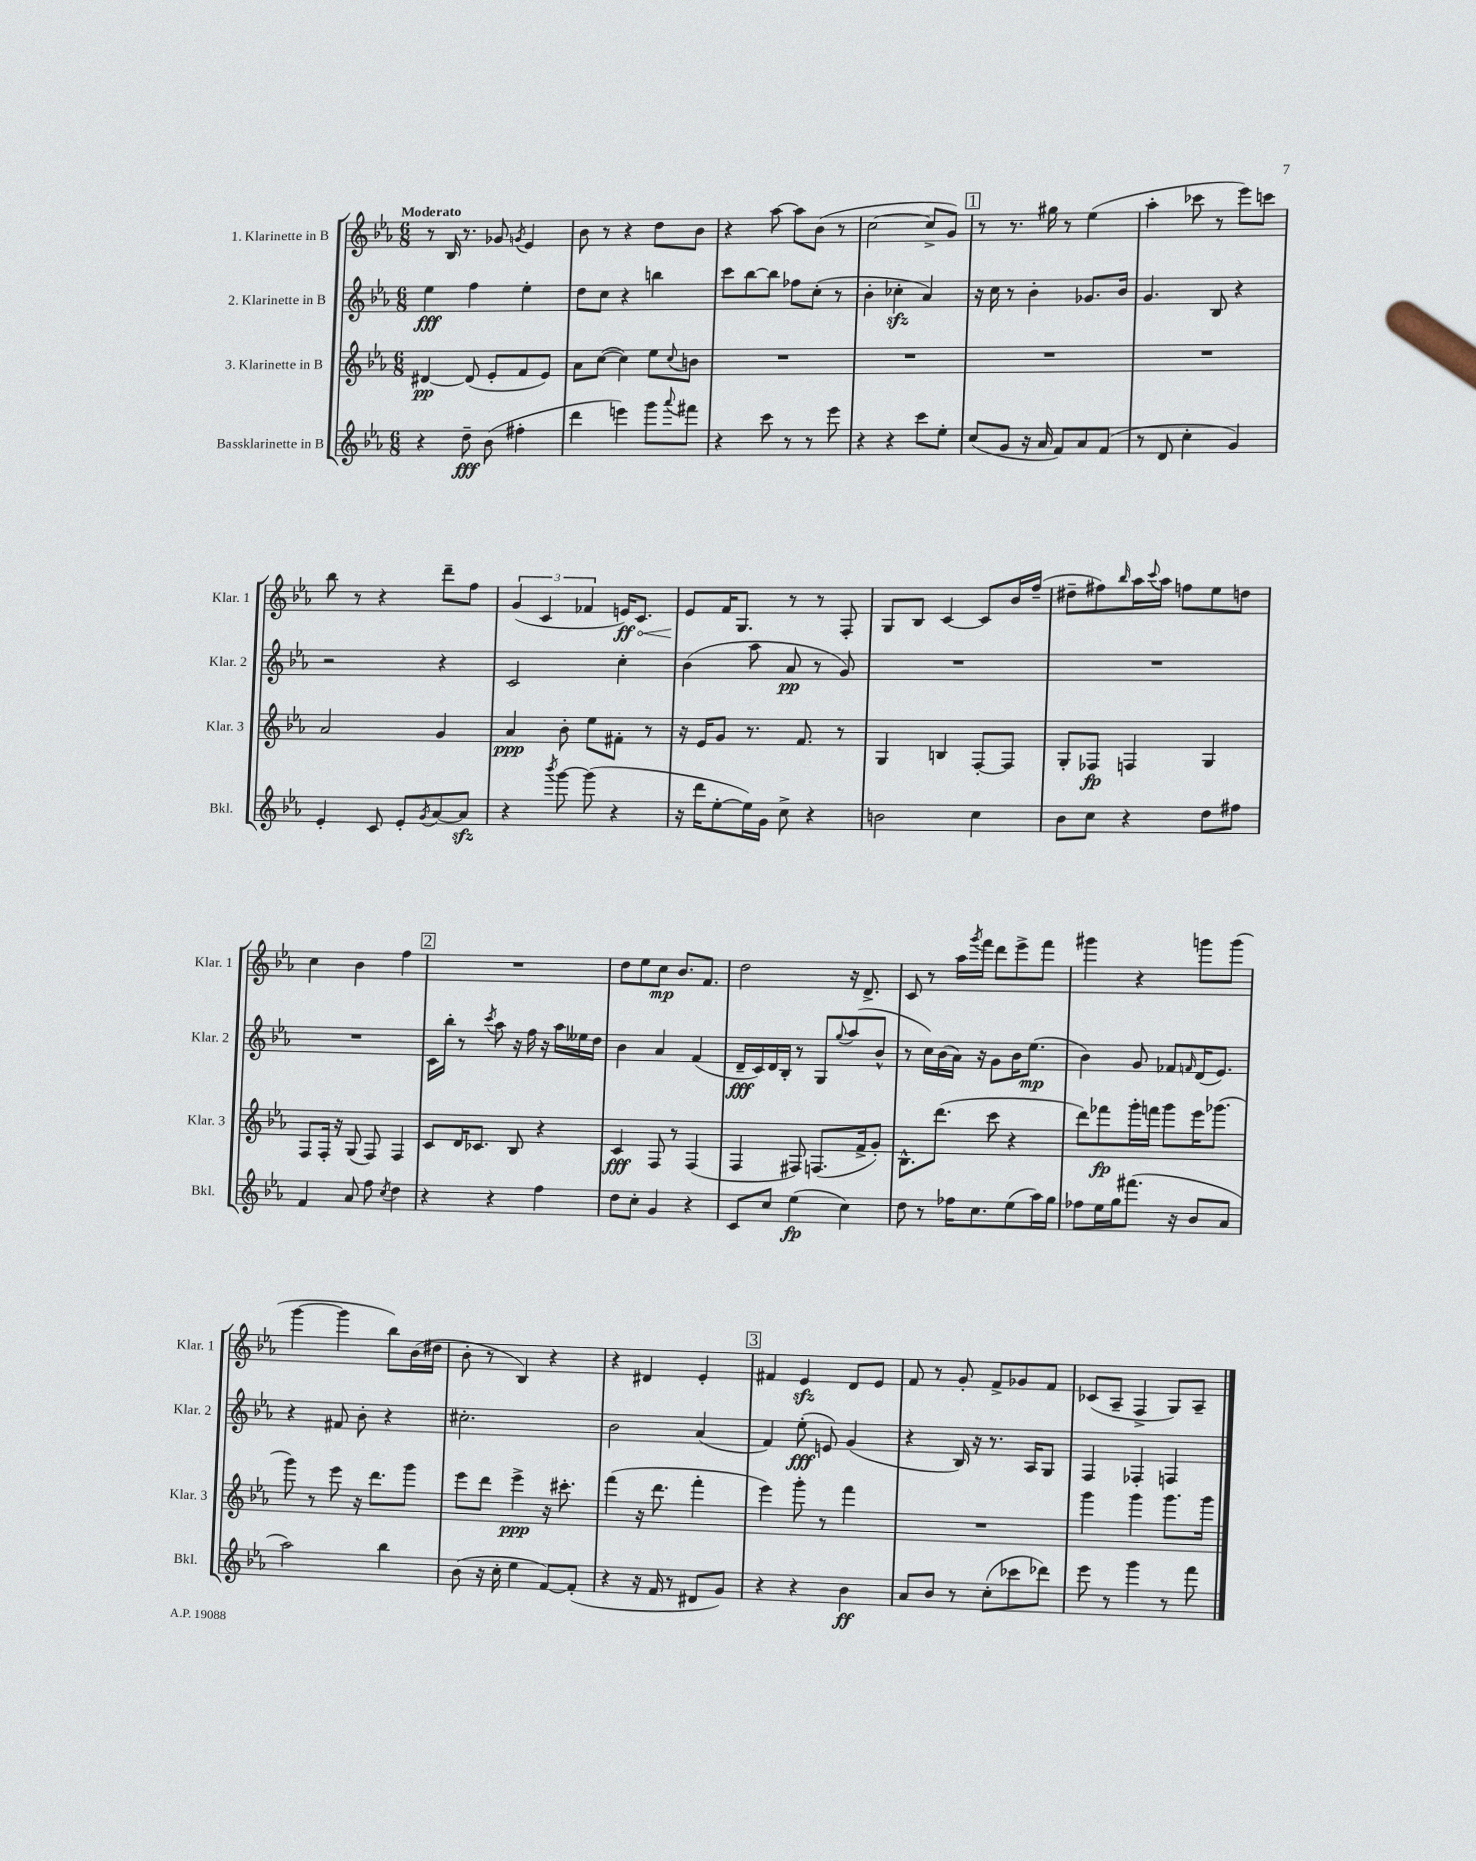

**kern	**dynam	**kern	**dynam	**kern	**dynam	**kern	**dynam
*part4	*part4	*part3	*part3	*part2	*part2	*part1	*part1
*staff4	*staff4	*staff3	*staff3	*staff2	*staff2	*staff1	*staff1
*I"Bassklarinette in B	*	*I"3. Klarinette in B	*	*I"2. Klarinette in B	*	*I"1. Klarinette in B	*
*I'Bkl.	*	*I'Klar. 3	*	*I'Klar. 2	*	*I'Klar. 1	*
*clefG2	*	*clefG2	*	*clefG2	*	*clefG2	*
*k[b-e-a-]	*	*k[b-e-a-]	*	*k[b-e-a-]	*	*k[b-e-a-]	*
*M6/8	*	*M6/8	*	*M6/8	*	*M6/8	*
=1	=1	=1	=1	=1	=1	=1	=1
!	!	!	!	!	!	!LO:TX:a:B:t=Moderato	!
4r	.	[4d#X/	pp	4ee-\	fff	8r	.
.	.	.	.	.	.	16B-/	.
.	.	.	.	.	.	8.r	.
8dd~\	fff	(8d#/]	.	4ff\	.	.	.
(8b-\	.	8e-'/L	.	.	.	8g-X/	.
.	.	.	.	.	.	8qgn/	.
4ff#X'\	.	8f/	.	4ee-'\	.	4e-/	.
.	.	8e-/J)	.	.	.	.	.
=2	=2	=2	=2	=2	=2	=2	=2
4ddd\	.	8a-\L	.	8dd\L	.	8b-\	.
.	.	([8cc\J	.	8cc\J	.	8r	.
4eeen\)	.	4cc\])	.	4r	.	4r	.
8ggg\L	.	8ee-\L	.	4bbn\	.	8dd\L	.
8qqaaa-/	.	8qqcc/	.	.	.	.	.
8fff#X\J	.	8bn\J	.	.	.	8b-\J	.
=3	=3	=3	=3	=3	=3	=3	=3
4r	.	2.r	.	8ccc\L	.	4r	.
.	.	.	.	[8bb-\	.	.	.
8ccc\	.	.	.	8bb-\J]	.	[8aa-\	.
8r	.	.	.	8ff-X\L	.	8aa-\L]	.
8r	.	.	.	(8cc'\J	.	(8b-\J	.
8eee-\	.	.	.	8r	.	8r	.
=4	=4	=4	=4	=4	=4	=4	=4
4r	.	2.r	.	4b-'\	.	[2cc\	.
4r	.	.	.	4cc-Xzz'\	.	.	.
8ccc\L	.	.	.	4a-/)	.	8cc^/L]	.
8ee-'\J	.	.	.	.	.	8g/J)	.
!!LO:REH:place=s1:t=1
=5	=5	=5	=5	=5	=5	=5	=5
(8cc/L	.	2.r	.	16r	.	8r	.
.	.	.	.	16cc\	.	.	.
8g/J	.	.	.	8r	.	8.r	.
16r	.	.	.	4b-'\	.	.	.
16a-/	.	.	.	.	.	16gg#X\	.
8f/L)	.	.	.	.	.	8r	.
8a-/	.	.	.	8.g-X/L	.	(4ee-\	.
(8f/J	.	.	.	.	.	.	.
.	.	.	.	16b-/Jk	.	.	.
=6	=6	=6	=6	=6	=6	=6	=6
8r	.	2.r	.	4.g/	.	4aa-'\	.
8d/	.	.	.	.	.	.	.
4cc'\	.	.	.	.	.	8ccc-X\	.
.	.	.	.	8B-/	.	8r	.
4g/)	.	.	.	4r	.	8eee-\L)	.
.	.	.	.	.	.	8cccn\J	.
!!LO:LB:g=z
=7	=7	=7	=7	=7	=7	=7	=7
4e-'/	.	2a-/	.	2r	.	8bb-\	.
.	.	.	.	.	.	8r	.
8c/	.	.	.	.	.	4r	.
8e-'/L	.	.	.	.	.	.	.
8qg/	.	.	.	.	.	.	.
[8a-/	.	4g/	.	4r	.	8ddd~\L	.
8a-zz/J]	.	.	.	.	.	8ff\J	.
=8	=8	=8	=8	=8	=8	=8	=8
4r	.	4a-/	ppp	2c/	.	(6g/	.
.	.	.	.	.	.	6c/	.
8qbbb-/	.	.	.	.	.	.	.
[8ggg\	.	8b-'\	.	.	.	.	.
.	.	.	.	.	.	6f-X/	.
(8ggg\]	.	8ee-\L	.	.	.	.	.
!	!	!	!	!	!	!	!LO:HP:b
4r	.	8f#X'\J	.	4cc'\	.	16en/KL)	< ff
.	.	.	.	.	.	8.c/J	.
.	.	8r	.	.	.	.	.
=9	=9	=9	=9	=9	=9	=9	=9
16r	.	16r	.	(4b-\	.	8e-/L	.
16ddd\KL	.	16e-/KL	.	.	.	.	.
[8ee-'\	.	8g/J	.	.	.	16f/K	[
.	.	.	.	.	.	8.G/J	.
16ee-\L])	.	8.r	.	8aa-\	.	.	.
16g\JJ	.	.	.	.	.	.	.
8cc^\	.	.	.	8a-/	pp	8r	.
.	.	8.f/	.	.	.	.	.
4r	.	.	.	8r	.	8r	.
.	.	8r	.	8g/)	.	8F'/	.
=10	=10	=10	=10	=10	=10	=10	=10
2bn\	.	4G/	.	2.r	.	8G/L	.
.	.	.	.	.	.	8B-/J	.
.	.	4Bn/	.	.	.	[4c/	.
4cc\	.	[8F'/L	.	.	.	8c/L]	.
.	.	8F/J]	.	.	.	16b-/L	.
.	.	.	.	.	.	(16ff~/JJ	.
=11	=11	=11	=11	=11	=11	=11	=11
8b-\L	.	8G'/L	.	2.r	.	8dd#X~\L	.
8cc\J	.	8F-X/J	fp	.	.	8ff#X\)	.
.	.	.	.	.	.	16qqbb-/	.
4r	.	4Fn/	.	.	.	16aa-\L	.
.	.	.	.	.	.	8qqccc/	.
.	.	.	.	.	.	16aa-\JJ	.
.	.	.	.	.	.	8ffn\L	.
8dd\L	.	4G/	.	.	.	8ee-\	.
8ff#X\J	.	.	.	.	.	8ddn\J	.
!!LO:LB:g=z
=12	=12	=12	=12	=12	=12	=12	=12
4f/	.	8F/L	.	2.r	.	4cc\	.
.	.	16F'/Jk	.	.	.	.	.
.	.	16r	.	.	.	.	.
8a-/	.	(8G/	.	.	.	4b-\	.
8ff\	.	8F/)	.	.	.	.	.
8qcc/	.	.	.	.	.	.	.
4dd\	.	4F/	.	.	.	4ff\	.
!!LO:REH:place=s1:t=2
=13	=13	=13	=13	=13	=13	=13	=13
4r	.	8c/L	.	16c\LL	.	2.r	.
.	.	.	.	16bb-'\JJ	.	.	.
.	.	16d/K	.	8r	.	.	.
.	.	8.c-X/J	.	.	.	.	.
.	.	.	.	8qccc/	.	.	.
4r	.	.	.	8aa-\	.	.	.
.	.	8B-/	.	16r	.	.	.
.	.	.	.	16ff\	.	.	.
4ff\	.	4r	.	16r	.	.	.
.	.	.	.	16aa-\LL	.	.	.
.	.	.	.	16ee--X\	.	.	.
.	.	.	.	16dd\JJ	.	.	.
=14	=14	=14	=14	=14	=14	=14	=14
8dd\L	.	4c/	fff	4b-\	.	8dd\L	.
8cc'\J	.	.	.	.	.	8ee-\	.
4g/	.	8F/	.	4a-/	.	8cc\J	mp
.	.	8r	.	.	.	8.b-/L	.
4r	.	(4F/	.	(4f/	.	.	.
.	.	.	.	.	.	8.f/J	.
=15	=15	=15	=15	=15	=15	=15	=15
8c/L	.	4F/	.	16d~/LL	fff	2dd\	.
.	.	.	.	16c/)	.	.	.
8cc/J	.	.	.	16d/	.	.	.
.	.	.	.	16B-'/JJ	.	.	.
(4ee-\	fp	8F#X/)	.	8r	.	.	.
.	.	(8.Fn/L	.	8G/L	.	.	.
.	.	.	.	8qqgg/	.	.	.
4cc\)	.	.	.	(8aa-/	.	16r	.
.	.	16f^/k	.	.	.	8.d^/	.
.	.	8g'/J)	.	8b-^^/J	.	.	.
=16	=16	=16	=16	=16	=16	=16	=16
8dd\	.	8.B-^^\L	.	8r	.	8c/	.
8r	.	.	.	16cc\LL)	.	8r	.
.	.	(8.ddd\J	.	(16b-\	.	.	.
16ff-X\KL	.	.	.	16a-\JJ)	.	16aa-\LL	.
.	.	.	.	.	.	8qggg/	.
8.cc\	.	.	.	16r	.	16fff\JJ	.
.	.	8ccc\	.	8g\L	.	8ddd\L	.
(8ee-\	.	4r	.	16b-\K	.	8eee-^\	.
.	.	.	.	(8.ee-\J	mp	.	.
16aa-\L)	.	.	.	.	.	8fff\J	.
16gg\JJ	.	.	.	.	.	.	.
=17	=17	=17	=17	=17	=17	=17	=17
8ff-X\L	.	8ddd\L)	.	4b-\)	.	4ggg#X\	.
16ee-\L	.	8fff-X\	fp	.	.	.	.
16gg\J	.	.	.	.	.	.	.
(8.fff#X\J	.	16ggg'\L	.	8g/	.	4r	.
.	.	16fffn\JJ	.	.	.	.	.
.	.	8ggg\L	.	8f-X/L	.	.	.
16r	.	.	.	.	.	.	.
.	.	.	.	16qqfn/	.	.	.
8b-/L	.	16eee-\K	.	(16d/K	.	8gggn\L	.
.	.	(8.ggg-X\J	.	8.e-/J)	.	.	.
8a-/J	.	.	.	.	.	(8ggg\J	.
!!LO:LB:g=z
=18	=18	=18	=18	=18	=18	=18	=18
2aa-\)	.	8ggg\)	.	4r	.	[4ggg\	.
.	.	8r	.	.	.	.	.
.	.	8eee-\	.	8f#X/	.	4ggg\]	.
.	.	16r	.	8b-'\	.	.	.
.	.	8.ddd\L	.	.	.	.	.
4bb-\	.	.	.	4r	.	8bb-\L)	.
.	.	8ggg\J	.	.	.	(16b-\L	.
.	.	.	.	.	.	16dd#X\JJ	.
=19	=19	=19	=19	=19	=19	=19	=19
(8b-\	.	8eee-\L	.	2.cc#X'\	.	8b-'\	.
16r	.	8ddd\J	.	.	.	8r	.
16cc'\	.	.	.	.	.	.	.
4ee-\	.	4eee-^\	ppp	.	.	4B-/)	.
[8f/L)	.	16r	.	.	.	4r	.
.	.	8.ccc#X'\	.	.	.	.	.
(8f'/J]	.	.	.	.	.	.	.
=20	=20	=20	=20	=20	=20	=20	=20
4r	.	(4fff\	.	2b-\	.	4r	.
16r	.	16r	.	.	.	4d#X/	.
16f/	.	8.ddd\	.	.	.	.	.
8r	.	.	.	.	.	.	.
8d#X/L	.	4fff'\	.	(4a-/	.	4e-'/	.
8g/J)	.	.	.	.	.	.	.
!!LO:REH:place=s1:t=3
=21	=21	=21	=21	=21	=21	=21	=21
4r	.	4eee-\)	.	4f/)	.	4f#X/	.
4r	.	8ggg'\	.	(8ee-'\	fff	4e-zz/	.
.	.	8r	.	8en/)	.	.	.
4b-\	ff	4fff\	.	(4g/	.	8d/L	.
.	.	.	.	.	.	8e-/J	.
=22	=22	=22	=22	=22	=22	=22	=22
8a-/L	.	2.r	.	4r	.	8f/	.
8b-/J	.	.	.	.	.	8r	.
8r	.	.	.	16B-/)	.	8g'/	.
.	.	.	.	16r	.	.	.
(8cc'\L	.	.	.	8.r	.	8f^/L	.
8ccc-X\	.	.	.	.	.	8g-X/	.
.	.	.	.	16A-/KL	.	.	.
8ddd-X\J)	.	.	.	8G/J	.	8f/J	.
=23	=23	=23	=23	=23	=23	=23	=23
8eee-\	.	4ggg\	.	4F/	.	(8c-X/L	.
8r	.	.	.	.	.	8A-~/J	.
4ggg\	.	4ggg\	.	4F-X'/	.	4F^/	.
8r	.	8.ggg\L	.	4Fn/	.	8G/L)	.
8fff\	.	.	.	.	.	8A-~/J	.
.	.	16ggg\Jk	.	.	.	.	.
==	==	==	==	==	==	==	==
*-	*-	*-	*-	*-	*-	*-	*-
